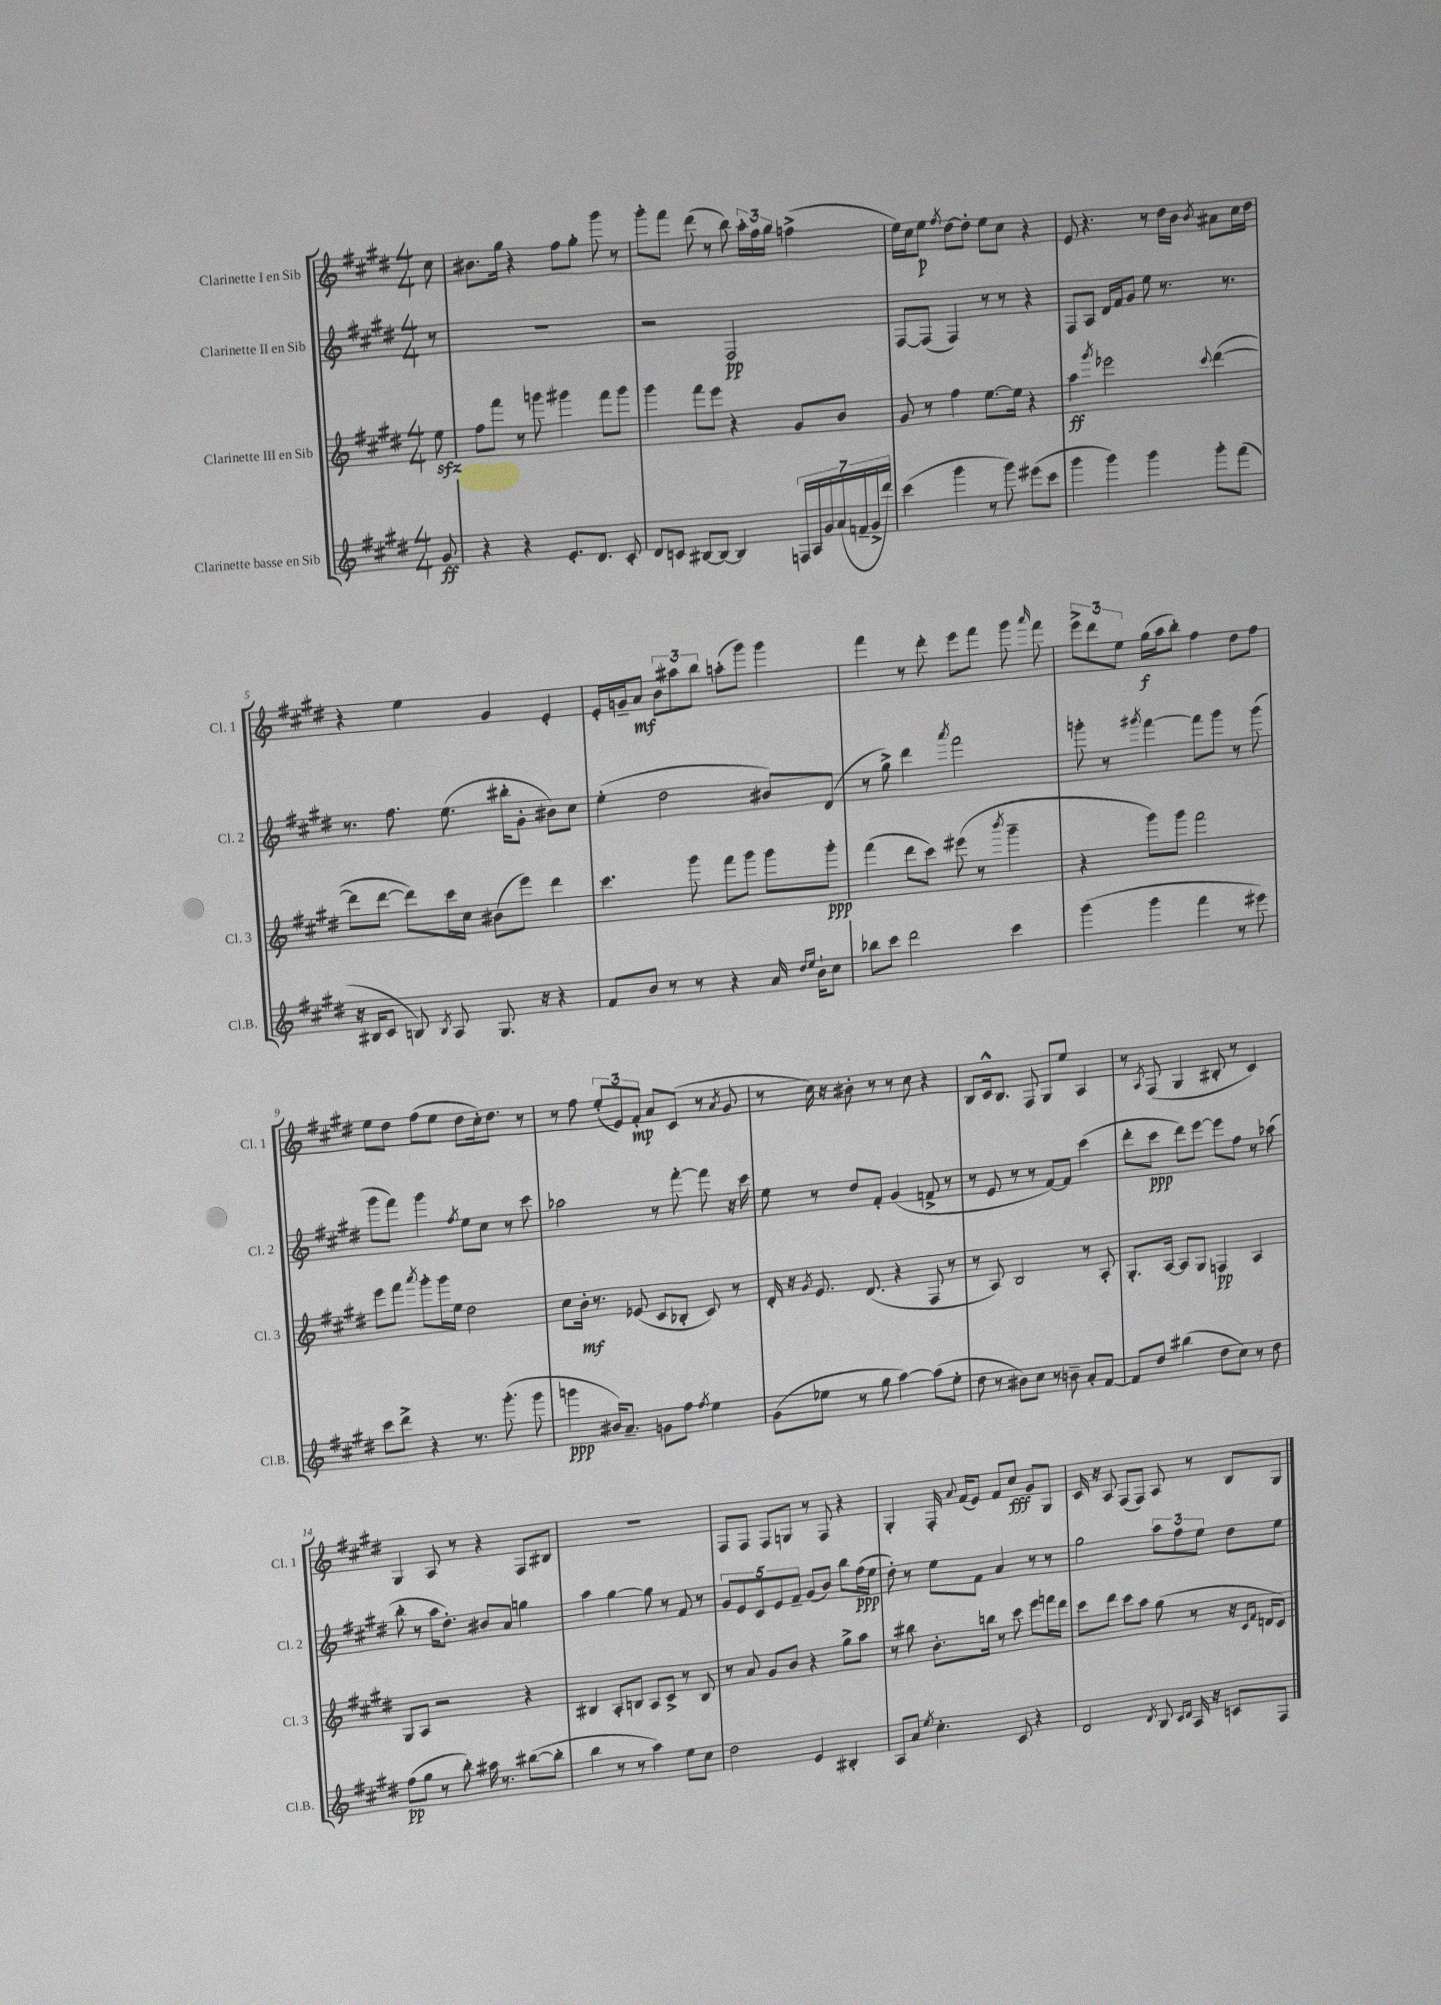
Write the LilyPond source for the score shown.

<<
\new StaffGroup <<
\new Staff = "s0" \with { instrumentName = "Clarinette I en Sib" shortInstrumentName = "Cl. 1" } {
    \clef treble \key e \major \numericTimeSignature \time 4/4 \partial 8
    \autoBeamOff cis''8 |
    bis'8.[ gis''16] r4 fis''8[ gis''8]-. gis'''8 r8 |
    gis'''8[-. fis'''8] dis'''8( r8 b''8) \tuplet 3/2 { a''16[-. fis''16 gis''16] } f''4->( |
    e''16[) cis''16 e''8]\p \acciaccatura { fis''8 } dis''8[~ dis''8]-. e''8[ cis''8] r4 |
    e'8 r4. r8 dis''16[ b'16] \acciaccatura { b'8 } ais'8[ cis''16 dis''16] |
    r4 e''4 gis'4 e'4-. |
    e'16[-. g'16-- a'8]\mf \tuplet 3/2 { b'8[ ais''8 b''8] } a''8[-.( gis'''8]) gis'''4 |
    fis'''4 r8 dis'''8-. e'''8[ fis'''8] gis'''8 \grace { a'''16 } fis'''8 |
    \tuplet 3/2 { e'''8[-> dis'''8 e''8] } gis''16[\f( a''16 b''8]-.) fis''4 dis''8[ fis''8] |
    e''8[ dis''8] fis''8[( e''8] dis''8[ cis''16-.) dis''8.] r8 |
    r8 fis''8 \tuplet 3/2 { e''8[-.( e'8) fis'8]-.\mp } a'8[ cis'8]( r8 \acciaccatura { a'8 } gis'8 |
    r8 cis''16) r16 bis'8-. r8 r8 cis''8 r4 |
    b8[ cis'16-^ b8.] fis8 gis8[ e''8] a4 |
    r8 \acciaccatura { a8 } fis8( gis4 bis8-. r8 cis'4) |
    gis4 a8 r8 r4 fis8[ bis8] |
    R1 |
    fis8[ fis8] fis8[ g8] r8 fis8 r4 |
    gis4-. fis16-. \appoggiatura { a'8 } fis'16[( e'8]) fis'8[ cis''8]\fff gis'8[ gis8] |
    cis'16 r16 a8 fis8[( fis8]) a8 r8 b8[ gis8] \bar "|." |
}
\new Staff = "s1" \with { instrumentName = "Clarinette II en Sib" shortInstrumentName = "Cl. 2" } {
    \clef treble \key e \major \numericTimeSignature \time 4/4 \partial 8
    \autoBeamOff r8 |
    R1 |
    r2 fis2\pp |
    fis8[~ fis8]( fis4) r8 r8 r4 |
    fis8[ a8] dis'16[ fis'16 gis'8] e''8 r8. r8. |
    r8. fis''8. e''8.( bis''16[-. gis'8]-. bis'8[) cis''8] |
    e''4-.( dis''2 bis'8[) dis'8]( |
    r8 gis''8->) dis'''4 \acciaccatura { a'''8 } fis'''2 |
    g'''8-. r8 \acciaccatura { gis'''8 } fis'''4~ fis'''8[ gis'''8] r8 gis'''8( |
    gis'''8[ fis'''8]) gis'''4 \acciaccatura { fis''8 } e''8[ cis''8] r8 cis'''8 |
    aes''2 r8 fis'''8~-. fis'''8 r16 cis'''16 |
    e''8 r8 dis''8[ fis'8]-. gis'4( f'8-> r8 |
    r8 e'8 r8 r8 fis'8[~) fis'8] cis'''4( |
    dis'''8[-. cis'''8]\ppp dis'''8[) e'''8]~ e'''8[ fis''8] r8 aes''8( |
    b''8-. r8 a''16[ dis''8.]-.) bis'8[ a'8] g''4 |
    a''4 gis''4~ gis''8 r8 fis'8 r8 |
    \tuplet 5/4 { gis'8[ e'8 cis'8 e'8 fis'8]-- } gis'8[( b'8]) b''8[ fis''16\ppp( e''16] |
    dis''8-.) r8 e''8[ fis'8] a'4 r8 r8 |
    gis''2 \tuplet 3/2 { a''8[ fis''8 e''8] } dis''8[ e''8] \bar "|." |
}
\new Staff = "s2" \with { instrumentName = "Clarinette III en Sib" shortInstrumentName = "Cl. 3" } {
    \clef treble \key e \major \numericTimeSignature \time 4/4 \partial 8
    \autoBeamOff e''8\sfz |
    fis''8[ fis'''8] r8 g'''8 gis'''4 fis'''8[ gis'''8] |
    gis'''4 fis'''8[ e'''8] r4 gis'8[ b'8] |
    gis'8 r8 fis''4 e''8.[~ e''16] r4 |
    a''4\ff \acciaccatura { gis'''8 } ees'''2 \appoggiatura { cis'''8 } dis'''4~( |
    dis'''8[ dis'''8]~ dis'''8[) cis'''16 cis''16] bis'8[( e'''8]) dis'''4 |
    cis'''4. gis'''8 fis'''8[ gis'''8] gis'''8[ gis'''8]-.\ppp |
    fis'''4( dis'''8[ cis'''8]) eis'''8( r8 \acciaccatura { b'''8 } gis'''4-- |
    r4 gis'''8[) gis'''8] fis'''2 |
    e'''8[ fis'''8] \acciaccatura { a'''8 } gis'''8[-. gis'''16 e''16] dis''2 |
    cis''8[ b'16]-.\mf r8. ees'8( cis'8[ bes8]-. cis'8) r8 |
    dis'16-. r16 \acciaccatura { gis'8 } e'8. dis'8.( r4 fis8 r8 |
    r8 a8) b2 r8 a8-. |
    gis8.[-. a16]~ a8[ gis8] f4\pp a4 |
    gis8[ a8] r2 r4 |
    bis4 a8[-. b8] a8[ cis'8]-> r8 b8 |
    r8 a'8 gis'8[ b'8] r4 gis''8[-> a''8] |
    r8 bis''8 b'8.[-. b''16] r8 cis'''8 e'''8[ f'''16 dis'''16] |
    cis'''8[ dis'''8] cis'''8[ a''8] gis''8( r8 r16 \grace { cis'16[ fis'16] } d'16[ cis'8]) \bar "|." |
}
\new Staff = "s3" \with { instrumentName = "Clarinette basse en Sib" shortInstrumentName = "Cl.B." } {
    \clef treble \key e \major \numericTimeSignature \time 4/4 \partial 8
    \autoBeamOff gis'8\ff |
    r4 r4 e'8.[-. dis'8.] cis'8-. |
    dis'8[ c'8] bis8[~ bis8]~ bis4 \tuplet 7/4 { f16[ a16 gis'16 a'16( f'16-- gis'16-> dis'''16]) } |
    cis'''4( gis'''4 r8 gis'''8) eis'''8[( cis'''8] |
    gis'''4 gis'''4) gis'''4 gis'''8[-. fis'''8]( |
    r16 bis16[ cis'8] b8) \acciaccatura { b8 } a8 gis8. r16 r4 |
    fis'8[ b'8] r8 r8 r4 a'16 \grace { dis''16[ e''16] } b'16[-! cis''8] |
    bes''8[ cis'''8] dis'''2 cis'''4 |
    gis'''4( gis'''4 fis'''4 r8 eis'''8) |
    cis'''8[ dis'''8]-> r4 r8. gis'''8.-.( gis'''8 |
    g'''4\ppp bis'16[) a'8.]-- g'8[ fis''8] \acciaccatura { fis''8 } e''4 |
    gis'8[( ees''8] r8 gis''8 a''4~) a''8[( ees''8]-. |
    dis''8 r8 bis'8[) cis''8] r8 b'8-- a'8[-. fis'8]~ |
    fis'8[ dis''8] bis''4( dis''8[ cis''8]) r8 dis''8 |
    fis''8[\pp( gis''8] r8 b''8-.) ais''16 r8. bis''8[~( bis''8]-. |
    b''4 r8 r8 a''4) e''8[ cis''8] |
    dis''2 e'4 bis4-. |
    a8[ a'8] \acciaccatura { e''8 } cis''4.-. cis'8 r4 |
    dis'2 \acciaccatura { dis'8 } b8 \grace { cis'16[ dis'16] } a16 r16 c'8[ fis8] \bar "|." |
}
>>
>>
